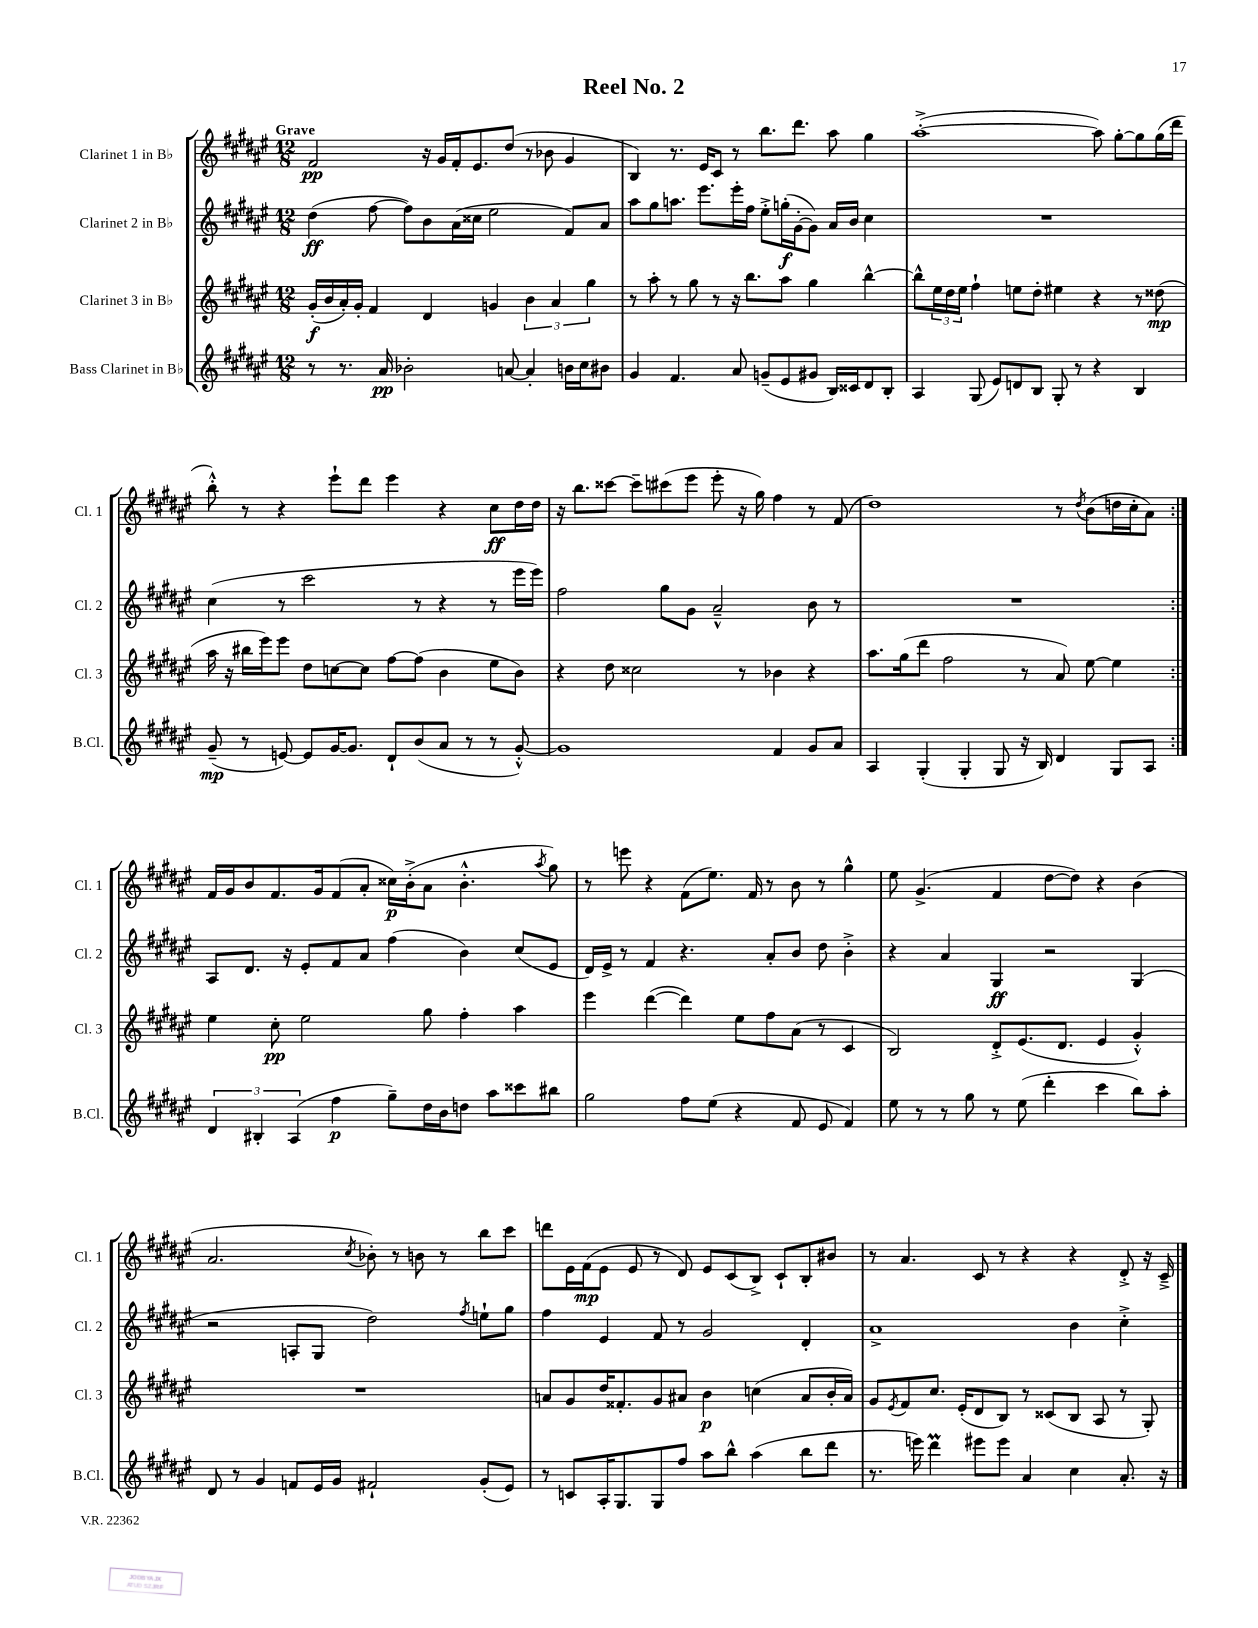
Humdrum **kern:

**kern	**dynam	**kern	**dynam	**kern	**dynam	**kern	**dynam
*part4	*part4	*part3	*part3	*part2	*part2	*part1	*part1
*staff4	*staff4	*staff3	*staff3	*staff2	*staff2	*staff1	*staff1
*I"Bass Clarinet in B♭	*	*I"Clarinet 3 in B♭	*	*I"Clarinet 2 in B♭	*	*I"Clarinet 1 in B♭	*
*I'B.Cl.	*	*I'Cl. 3	*	*I'Cl. 2	*	*I'Cl. 1	*
*clefG2	*	*clefG2	*	*clefG2	*	*clefG2	*
*k[f#c#g#d#a#e#]	*	*k[f#c#g#d#a#e#]	*	*k[f#c#g#d#a#e#]	*	*k[f#c#g#d#a#e#]	*
*M12/8	*	*M12/8	*	*M12/8	*	*M12/8	*
=1	=1	=1	=1	=1	=1	=1	=1
!	!	!	!	!	!	!LO:TX:a:B:t=Grave	!
8r	.	(16g#'/LL	f	(4dd#\	ff	2f#/	pp
.	.	16b/	.	.	.	.	.
8.r	.	16a#'/)	.	.	.	.	.
.	.	16g#'/JJ	.	.	.	.	.
.	.	4f#/	.	[8ff#\	.	.	.
16a#/	pp	.	.	.	.	.	.
2b-X'\	.	.	.	8ff#\L])	.	.	.
.	.	4d#/	.	8b\	.	16r	.
.	.	.	.	.	.	16g#/LL	.
.	.	.	.	(16a#\L	.	16f#'/J	.
.	.	.	.	16cc##X\JJ	.	8.e#/	.
.	.	4gn/	.	2ee#\	.	.	.
[8an/	.	.	.	.	.	(8dd#/J	.
4a'/]	.	6b\	.	.	.	8r	.
.	.	.	.	.	.	8b-X\	.
.	.	6a#/	.	.	.	.	.
16bn\LL	.	.	.	8f#/L)	.	4g#/	.
16cc#\J	.	.	.	.	.	.	.
.	.	6gg#\	.	.	.	.	.
8b#X\J	.	.	.	8a#/J	.	.	.
=2	=2	=2	=2	=2	=2	=2	=2
4g#/	.	8r	.	8aa#\L	.	4B/)	.
.	.	8aa#'\	.	8gg#\	.	.	.
4.f#/	.	8r	.	8.aan\J	.	8.r	.
.	.	8gg#\	.	.	.	.	.
.	.	.	.	8.eee#\L	.	16e#/KL	.
.	.	8r	.	.	.	8c#/J	.
8a#/	.	16r	.	16eee#'\L	.	8r	.
.	.	8.bb\L	.	16ff#\JJ	.	.	.
(8gn~/L	.	.	.	8ee#'^\L	.	8.bb\L	.
8e#/	.	8aa#\J	.	(16ggn'\L	f	.	.
.	.	.	.	[16g#'\J	.	8.ddd#\J	.
8g#X/J	.	4gg#\	.	8g#\J])	.	.	.
16B/LL)	.	.	.	16a#/LL	.	8aa#\	.
16c##X/J	.	.	.	16b/JJ	.	.	.
8d#/	.	[4bb^^\	.	4cc#\	.	4gg#\	.
8B'/J	.	.	.	.	.	.	.
=3	=3	=3	=3	=3	=3	=3	=3
4A#/	.	8bb^^\L]	.	1.r	.	([1aa#'^	.
.	.	24ee#\L	.	.	.	.	.
.	.	24dd#\	.	.	.	.	.
.	.	24ee#\JJ	.	.	.	.	.
(8G#/	.	4ff#`\	.	.	.	.	.
8e#/L)	.	.	.	.	.	.	.
8dn/	.	8een\L	.	.	.	.	.
8B/J	.	8dd#'\J	.	.	.	.	.
8G#'/	.	4ee#X\	.	.	.	.	.
8r	.	.	.	.	.	.	.
4r	.	4r	.	.	.	8aa#\])	.
.	.	.	.	.	.	[8gg#'\L	.
4B/	.	8r	.	.	.	8gg#\]	.
.	.	(8dd##X\	mp	.	.	(16gg#\L	.
.	.	.	.	.	.	16ddd#\JJ	.
!!LO:LB:g=z
=4	=4	=4	=4	=4	=4	=4	=4
(8g#~/	mp	16aa#\	.	(4cc#\	.	8bb'^^\)	.
.	.	16r	.	.	.	.	.
8r	.	16bb#X\LL	.	.	.	8r	.
.	.	16eee#\J)	.	.	.	.	.
[8en/)	.	8eee#\J	.	8r	.	4r	.
8e/L]	.	8dd#\L	.	2ccc#\	.	.	.
[16g#/K	.	[8ccn\	.	.	.	8eee#`\L	.
8.g#/J]	.	.	.	.	.	.	.
.	.	8cc\J]	.	.	.	8ddd#\J	.
8d#`/L	.	[8ff#\L	.	.	.	4eee#\	.
(8b/	.	(8ff#\J]	.	8r	.	.	.
8a#/J	.	4b\	.	4r	.	4r	.
8r	.	.	.	.	.	.	.
8r	.	8ee#\L	.	8r	.	8cc#\L	ff
[8g#'^^/)	.	8b\J)	.	16eee#\LL	.	16dd#\L	.
.	.	.	.	16eee#\JJ)	.	16dd#\JJ	.
=5	=5	=5	=5	=5	=5	=5	=5
1g#]	.	4r	.	2ff#\	.	16r	.
.	.	.	.	.	.	8.bb\L	.
.	.	8dd#\	.	.	.	[8ccc##X\J	.
.	.	2cc##X\	.	.	.	8ccc##~\L]	.
.	.	.	.	8gg#\L	.	(8ccc#X\	.
.	.	.	.	8g#\J	.	8eee#\J	.
.	.	.	.	2a#~^^/	.	8eee#'\	.
.	.	8r	.	.	.	16r	.
.	.	.	.	.	.	16gg#\)	.
4f#/	.	4b-X\	.	.	.	4ff#\	.
8g#/L	.	4r	.	8b\	.	8r	.
8a#/J	.	.	.	8r	.	(8f#/	.
=6	=6	=6	=6	=6	=6	=6	=6
4A#/	.	8.aa#\L	.	1.r	.	1dd#)	.
.	.	(16gg#\k	.	.	.	.	.
(4G#'/	.	8ddd#\J	.	.	.	.	.
.	.	2ff#\	.	.	.	.	.
4G#'/	.	.	.	.	.	.	.
8G#/	.	.	.	.	.	.	.
16r	.	8r	.	.	.	.	.
16B/)	.	.	.	.	.	.	.
4d#/	.	8a#/)	.	.	.	8r	.
.	.	.	.	.	.	8qdd#/	.
.	.	[8ee#\	.	.	.	(8b\L	.
8G#/L	.	4ee#\]	.	.	.	16ddn\L	.
.	.	.	.	.	.	16cc#'\J	.
8A#/J	.	.	.	.	.	8a#\J)	.
!!LO:LB:g=z
=7:|!	=7:|!	=7:|!	=7:|!	=7:|!	=7:|!	=7:|!	=7:|!
6d#/	.	4ee#\	.	8A#/L	.	16f#/LL	.
.	.	.	.	.	.	16g#/J	.
.	.	.	.	8.d#/J	.	8b/	.
6B#X'/	.	.	.	.	.	.	.
.	.	8cc#'\	pp	.	.	8.f#/	.
.	.	.	.	16r	.	.	.
(6A#/	.	.	.	.	.	.	.
.	.	2ee#\	.	8e#'/L	.	.	.
.	.	.	.	.	.	16g#/k	.
4ff#\	p	.	.	8f#/	.	(8f#/	.
.	.	.	.	8a#/J	.	8a#'/J	.
8gg#~\L)	.	.	.	(4ff#\	.	16cc##X\LL)	p
.	.	.	.	.	.	(16b'^\J	.
16dd#\L	.	8gg#\	.	.	.	8a#\J	.
16b\J	.	.	.	.	.	.	.
8ddn\J	.	4ff#'\	.	4b\)	.	4.b'^^\	.
8aa#\L	.	.	.	.	.	.	.
8ccc##X\	.	4aa#\	.	(8cc#/L	.	.	.
.	.	.	.	.	.	8qaa#/	.
8bb#X\J	.	.	.	8e#/J	.	8gg#\)	.
=8	=8	=8	=8	=8	=8	=8	=8
2gg#\	.	4eee#\	.	16d#/LL)	.	8r	.
.	.	.	.	16e#^/JJ	.	.	.
.	.	.	.	8r	.	8eeen\	.
.	.	([4ddd#\	.	4f#/	.	4r	.
8ff#\L	.	4ddd#\])	.	4.r	.	(8f#\L	.
(8ee#\J	.	.	.	.	.	8.ee#\J)	.
4r	.	8ee#\L	.	.	.	.	.
.	.	.	.	.	.	16f#/	.
.	.	8ff#\	.	8a#'/L	.	8r	.
8f#/	.	(8a#\J	.	8b/J	.	8b\	.
8e#/	.	8r	.	8dd#\	.	8r	.
4f#/)	.	4c#/	.	4b'^\	.	4gg#^^\	.
=9	=9	=9	=9	=9	=9	=9	=9
8ee#\	.	2B/)	.	4r	.	8ee#\	.
8r	.	.	.	.	.	(4.g#^/	.
8r	.	.	.	4a#/	.	.	.
8gg#\	.	.	.	.	.	.	.
8r	.	8d#'^/L	.	4G#/	ff	4f#/	.
(8ee#\	.	(8.e#/	.	.	.	.	.
4ddd#'\	.	.	.	2r	.	[8dd#\L	.
.	.	8.d#/J	.	.	.	.	.
.	.	.	.	.	.	8dd#\J])	.
4ccc#\	.	4e#/	.	.	.	4r	.
8bb\L)	.	4g#'^^/)	.	(4G#/	.	(4b\	.
8aa#'\J	.	.	.	.	.	.	.
!!LO:LB:g=z
=10	=10	=10	=10	=10	=10	=10	=10
8d#/	.	1.r	.	2r	.	2.a#/	.
8r	.	.	.	.	.	.	.
4g#/	.	.	.	.	.	.	.
8fn/L	.	.	.	8An'/L	.	.	.
16e#/L	.	.	.	8G#/J	.	.	.
16g#/JJ	.	.	.	.	.	.	.
.	.	.	.	.	.	8qcc#/	.
2f#X`/	.	.	.	2dd#\)	.	8b-X'\)	.
.	.	.	.	.	.	8r	.
.	.	.	.	.	.	8bn\	.
.	.	.	.	.	.	8r	.
.	.	.	.	8qff#/	.	.	.
(8g#'/L	.	.	.	8een`\L	.	8bb\L	.
8e#/J)	.	.	.	8gg#\J	.	8ccc#\J	.
=11	=11	=11	=11	=11	=11	=11	=11
8r	.	8an/L	.	4ff#\	.	8dddn\L	.
8cn/L	.	8g#/	.	.	.	16e#\L	.
.	.	.	.	.	.	(16f#\J	mp
16A#'/K	.	16dd#/K	.	4e#/	.	8e#\J	.
8.G#/	.	8.f##X'/	.	.	.	.	.
.	.	.	.	.	.	8e#/	.
8G#/	.	8g#/	.	8f#/	.	8r	.
8ff#/J	.	8a#X/J	.	8r	.	8d#/)	.
8aa#\L	.	4b\	p	2g#/	.	8e#/L	.
8bb^^\J	.	.	.	.	.	(8c#/	.
(4aa#\	.	(4ccn\	.	.	.	8B^/J)	.
.	.	.	.	.	.	8c#`/L	.
8bb\L	.	8a#/L	.	4d#'/	.	8B'/	.
8ddd#\J	.	16b'/L	.	.	.	8b#X/J	.
.	.	16a#/JJ)	.	.	.	.	.
=12	=12	=12	=12	=12	=12	=12	=12
8.r	.	8g#/L	.	1a#^	.	8r	.
.	.	8qe#/	.	.	.	.	.
.	.	8f#/	.	.	.	4.a#/	.
16eeen\)	.	.	.	.	.	.	.
4ddd#M\	.	8.cc#/J	.	.	.	.	.
.	.	(16e#'/KL	.	.	.	.	.
8eee#X\L	.	8d#/	.	.	.	8c#/	.
8eee#\J	.	8B/J)	.	.	.	8r	.
4a#/	.	8r	.	.	.	4r	.
.	.	(8c##X/L	.	.	.	.	.
4cc#\	.	8B/J	.	4b\	.	4r	.
.	.	8A#/	.	.	.	.	.
8.a#'/	.	8r	.	4cc#'^\	.	8d#'^/	.
.	.	8G#'/)	.	.	.	16r	.
16r	.	.	.	.	.	16c#~^/	.
==	==	==	==	==	==	==	==
*-	*-	*-	*-	*-	*-	*-	*-
